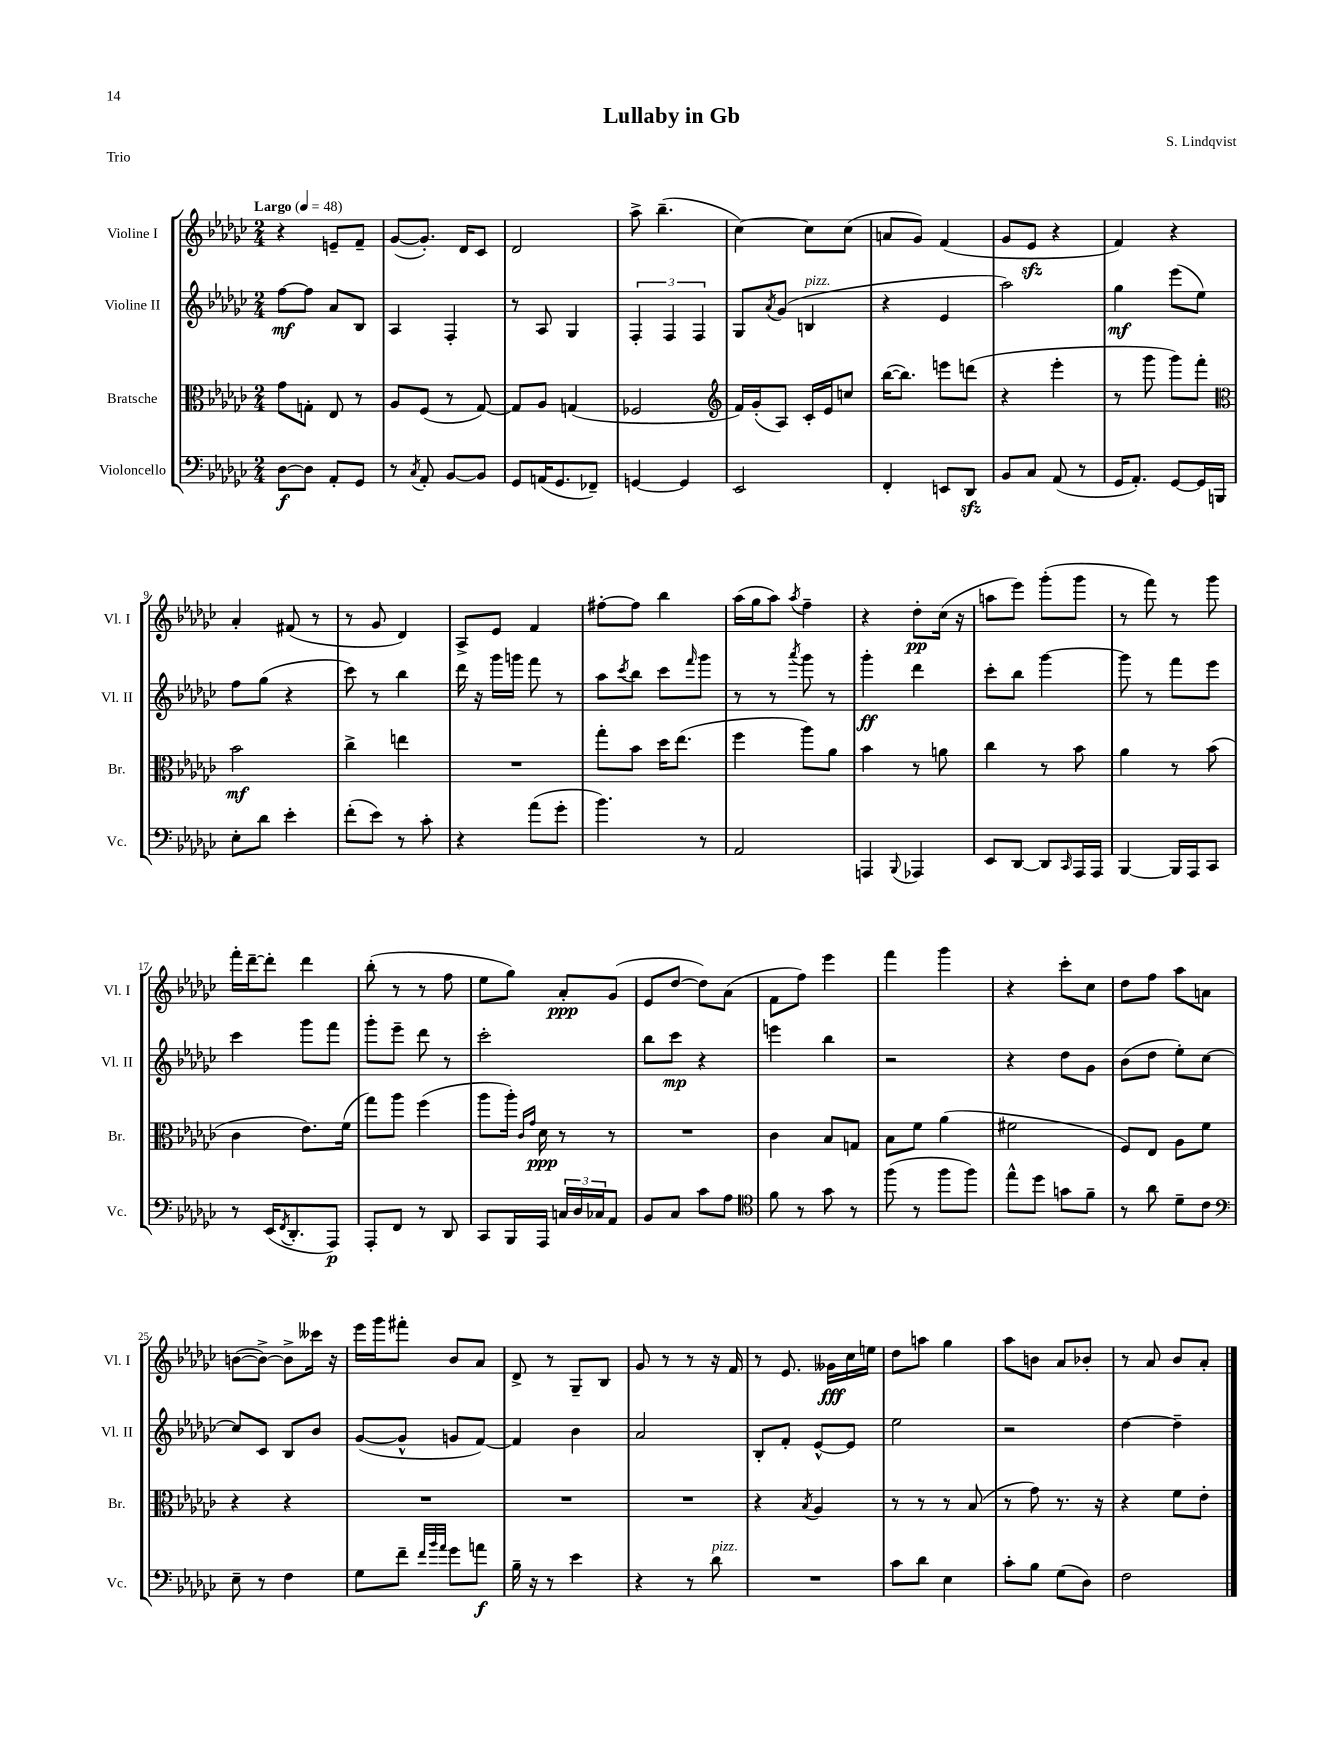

**kern	**dynam	**kern	**dynam	**kern	**dynam	**kern	**dynam
*part4	*part4	*part3	*part3	*part2	*part2	*part1	*part1
*staff4	*staff4	*staff3	*staff3	*staff2	*staff2	*staff1	*staff1
*I"Violoncello	*	*I"Bratsche	*	*I"Violine II	*	*I"Violine I	*
*I'Vc.	*	*I'Br.	*	*I'Vl. II	*	*I'Vl. I	*
*clefF4	*	*clefC3	*	*clefG2	*	*clefG2	*
*k[b-e-a-d-g-c-]	*	*k[b-e-a-d-g-c-]	*	*k[b-e-a-d-g-c-]	*	*k[b-e-a-d-g-c-]	*
*M2/4	*	*M2/4	*	*M2/4	*	*M2/4	*
*MM48	*	*MM48	*	*MM48	*	*MM48	*
=1	=1	=1	=1	=1	=1	=1	=1
!	!	!	!	!	!	!LO:TX:a:B:t=Largo	!
[8D-\L	f	8g-\L	.	[8ff\L	mf	4r	.
8D-\J]	.	8Gn'\J	.	8ff\J]	.	.	.
8AA-'/L	.	8E-/	.	8a-/L	.	8en~/L	.
8GG-/J	.	8r	.	8B-/J	.	8f~/J	.
=2	=2	=2	=2	=2	=2	=2	=2
8r	.	8A-/L	.	4A-/	.	([8g-/L	.
8qC-/	.	.	.	.	.	.	.
8AA-'/	.	(8F/J	.	.	.	8.g-'/J])	.
[8BB-/L	.	8r	.	4F'/	.	.	.
.	.	.	.	.	.	16d-/KL	.
8BB-/J]	.	[8G-/)	.	.	.	8c-/J	.
=3	=3	=3	=3	=3	=3	=3	=3
8GG-/L	.	8G-/L]	.	8r	.	2d-/	.
(16AAn/K	.	8A-/J	.	8A-/	.	.	.
8.GG-/	.	.	.	.	.	.	.
.	.	(4Gn/	.	4G-/	.	.	.
8FF-X~/J)	.	.	.	.	.	.	.
=4	=4	=4	=4	=4	=4	=4	=4
[4GGn/	.	2F-X/	.	6F'/	.	8aa-^\	.
.	.	.	.	.	.	(4.bb-~\	.
.	.	.	.	6F/	.	.	.
4GG/]	.	.	.	.	.	.	.
.	.	.	.	6F/	.	.	.
=5	=5	=5	=5	=5	=5	=5	=5
*	*	*clefG2	*	*	*	*	*
2EE-/	.	16f/LL)	.	8G-/L	.	[4cc-\)	.
.	.	(16g-'/J	.	.	.	.	.
.	.	.	.	8qa-/	.	.	.
.	.	8A-/J)	.	(8g-/J	.	.	.
!	!	!	!	!LO:TX:a:i:t=pizz.	!	!	!
.	.	16c-'/LL	.	4Bn/	.	8cc-\L]	.
.	.	16e-/J	.	.	.	.	.
.	.	8ccn/J	.	.	.	(8cc-\J	.
=6	=6	=6	=6	=6	=6	=6	=6
4FF'/	.	([16bb-\KL	.	4r	.	8an/L	.
.	.	8.bb-\J])	.	.	.	.	.
.	.	.	.	.	.	8g-/J)	.
8EEn/L	.	8eeen\L	.	4e-/	.	(4f/	.
8DD-zz/J	.	(8dddn\J	.	.	.	.	.
=7	=7	=7	=7	=7	=7	=7	=7
8BB-/L	.	4r	.	2aa-\)	.	8g-/L	.
8C-/J	.	.	.	.	.	8e-zz/J	.
(8AA-/	.	4eee-'\	.	.	.	4r	.
8r	.	.	.	.	.	.	.
=8	=8	=8	=8	=8	=8	=8	=8
16GG-/KL	.	8r	.	4gg-\	mf	4f/)	.
8.AA-'/J)	.	.	.	.	.	.	.
.	.	8ggg-\	.	.	.	.	.
[8GG-/L	.	8ggg-\L)	.	(8eee-\L	.	4r	.
16GG-/L]	.	8fff'\J	.	8ee-\J)	.	.	.
16BBBn/JJ	.	.	.	.	.	.	.
!!LO:LB:g=z
=9	=9	=9	=9	=9	=9	=9	=9
*	*	*clefC3	*	*	*	*	*
8E-'\L	.	2b-\	mf	8ff\L	.	4a-'/	.
8d-\J	.	.	.	(8gg-\J	.	.	.
4e-'\	.	.	.	4r	.	(8f#X/	.
.	.	.	.	.	.	8r	.
=10	=10	=10	=10	=10	=10	=10	=10
(8f'\L	.	4cc-^\	.	8ccc-\)	.	8r	.
8e-\J)	.	.	.	8r	.	8g-/	.
8r	.	4een\	.	4bb-\	.	4d-/)	.
8c-'\	.	.	.	.	.	.	.
=11	=11	=11	=11	=11	=11	=11	=11
4r	.	2r	.	16ddd-\	.	8A-^/L	.
.	.	.	.	16r	.	.	.
.	.	.	.	16ggg-\LL	.	8e-/J	.
.	.	.	.	16gggn\JJ	.	.	.
(8a-\L	.	.	.	8fff\	.	4f/	.
8g-'\J	.	.	.	8r	.	.	.
=12	=12	=12	=12	=12	=12	=12	=12
4.b-\)	.	8gg-'\L	.	8aa-\L	.	[8ff#X'\L	.
.	.	.	.	8qccc-/	.	.	.
.	.	8b-\J	.	8bb-\J	.	8ff#\J]	.
.	.	16dd-\KL	.	8ccc-\L	.	4bb-\	.
.	.	(8.ee-\J	.	.	.	.	.
.	.	.	.	16qqfff/	.	.	.
8r	.	.	.	8ggg-\J	.	.	.
=13	=13	=13	=13	=13	=13	=13	=13
2AA-/	.	4ff\	.	8r	.	(16aa-\LL	.
.	.	.	.	.	.	16gg-\J	.
.	.	.	.	8r	.	8aa-\J)	.
.	.	.	.	8qaaa-/	.	8qaa-/	.
.	.	8aa-\L)	.	8ggg-\	.	4ff~\	.
.	.	8a-\J	.	8r	.	.	.
=14	=14	=14	=14	=14	=14	=14	=14
4AAAn/	.	4b-\	.	4ggg-'\	ff	4r	.
8qqBBB-/	.	.	.	.	.	.	.
4AAA-X/	.	8r	.	4ddd-\	.	8dd-'\L	pp
.	.	8an\	.	.	.	(16cc-\Jk	.
.	.	.	.	.	.	16r	.
=15	=15	=15	=15	=15	=15	=15	=15
8EE-/L	.	4cc-\	.	8ccc-'\L	.	8aan\L	.
[8DD-/J	.	.	.	8bb-\J	.	8eee-\J)	.
8DD-/L]	.	8r	.	[4ggg-\	.	(8ggg-'\L	.
16qqCC-/	.	.	.	.	.	.	.
16AAA-/L	.	8b-\	.	.	.	8ggg-\J	.
16AAA-/JJ	.	.	.	.	.	.	.
=16	=16	=16	=16	=16	=16	=16	=16
[4BBB-/	.	4a-\	.	8ggg-\]	.	8r	.
.	.	.	.	8r	.	8fff\)	.
16BBB-/LL]	.	8r	.	8fff\L	.	8r	.
16AAA-/J	.	.	.	.	.	.	.
8CC-/J	.	(8b-\	.	8eee-\J	.	8ggg-\	.
!!LO:LB:g=z
=17	=17	=17	=17	=17	=17	=17	=17
8r	.	4c-\	.	4ccc-\	.	16fff'\LL	.
.	.	.	.	.	.	[16ddd-~\J	.
(16EE-/KL	.	.	.	.	.	8ddd-'\J]	.
8qFF/	.	.	.	.	.	.	.
8.DD-'/	.	.	.	.	.	.	.
.	.	8.e-\L)	.	8ggg-\L	.	4ddd-\	.
8AAA-/J)	p	.	.	8fff\J	.	.	.
.	.	(16f\Jk	.	.	.	.	.
=18	=18	=18	=18	=18	=18	=18	=18
8AAA-'/L	.	8gg-\L)	.	8ggg-'\L	.	(8bb-'\	.
8FF/J	.	8aa-\J	.	8eee-~\J	.	8r	.
8r	.	(4ff\	.	8ddd-\	.	8r	.
8DD-/	.	.	.	8r	.	8ff\	.
=19	=19	=19	=19	=19	=19	=19	=19
8CC-/L	.	8aa-\L	.	2ccc-'\	.	8ee-\L	.
16BBB-/L	.	16aa-'\Jk)	.	.	.	8gg-\J)	.
.	.	16qqc-/LL	.	.	.	.	.
.	.	16qqg-/JJ	.	.	.	.	.
16AAA-/JJ	.	16d-\	ppp	.	.	.	.
24Cn/LL	.	8r	.	.	.	8a-'/L	ppp
24D-/	.	.	.	.	.	.	.
24C-X/J	.	.	.	.	.	.	.
8AA-/J	.	8r	.	.	.	(8g-/J	.
=20	=20	=20	=20	=20	=20	=20	=20
8BB-/L	.	2r	.	8bb-\L	.	8e-/L	.
8C-/J	.	.	.	8ccc-\J	mp	[8dd-/J	.
8c-\L	.	.	.	4r	.	8dd-\L])	.
8A-\J	.	.	.	.	.	(8a-\J	.
=21	=21	=21	=21	=21	=21	=21	=21
*clefC4	*	*	*	*	*	*	*
8f\	.	4c-\	.	4eeen\	.	8f\L	.
8r	.	.	.	.	.	8ff\J)	.
8g-\	.	8B-/L	.	4bb-\	.	4eee-\	.
8r	.	8Gn/J	.	.	.	.	.
=22	=22	=22	=22	=22	=22	=22	=22
(8ff\	.	8B-\L	.	2r	.	4fff\	.
8r	.	8f\J	.	.	.	.	.
8ff\L	.	(4a-\	.	.	.	4ggg-\	.
8ff\J)	.	.	.	.	.	.	.
=23	=23	=23	=23	=23	=23	=23	=23
8ee-^^\L	.	2f#X\	.	4r	.	4r	.
8dd-\J	.	.	.	.	.	.	.
8gn\L	.	.	.	8dd-\L	.	8ccc-'\L	.
8f~\J	.	.	.	8g-\J	.	8cc-\J	.
=24	=24	=24	=24	=24	=24	=24	=24
8r	.	8F/L)	.	(8b-\L	.	8dd-\L	.
8a-\	.	8E-/J	.	8dd-\J	.	8ff\J	.
8d-~\L	.	8A-\L	.	8ee-'\L)	.	8aa-\L	.
8c-\J	.	8f\J	.	[8cc-\J	.	8an\J	.
!!LO:LB:g=z
=25	=25	=25	=25	=25	=25	=25	=25
*clefF4	*	*	*	*	*	*	*
8E-~\	.	4r	.	8cc-/L]	.	([8bn\L	.
8r	.	.	.	8c-/J	.	8b^\J_)	.
4F\	.	4r	.	8B-/L	.	8b^\L]	.
.	.	.	.	8b-/J	.	16ccc--X\Jk	.
.	.	.	.	.	.	16r	.
=26	=26	=26	=26	=26	=26	=26	=26
8G-\L	.	2r	.	([8g-/L	.	16eee-\LL	.
.	.	.	.	.	.	16ggg-\J	.
8f~\J	.	.	.	8g-^^/J]	.	8fff#X'\J	.
32qqf/LLL	.	.	.	.	.	.	.
32qqb-/	.	.	.	.	.	.	.
32qqa-/JJJ	.	.	.	.	.	.	.
8g-\L	.	.	.	8gn/L	.	8b-/L	.
8an\J	f	.	.	[8f/J)	.	8a-/J	.
=27	=27	=27	=27	=27	=27	=27	=27
16B-~\	.	2r	.	4f/]	.	8d-^/	.
16r	.	.	.	.	.	.	.
8r	.	.	.	.	.	8r	.
4e-\	.	.	.	4b-\	.	8G-~/L	.
.	.	.	.	.	.	8B-/J	.
=28	=28	=28	=28	=28	=28	=28	=28
4r	.	2r	.	2a-/	.	8g-/	.
.	.	.	.	.	.	8r	.
8r	.	.	.	.	.	8r	.
!LO:TX:a:i:t=pizz.	!	!	!	!	!	!	!
8d-\	.	.	.	.	.	16r	.
.	.	.	.	.	.	16f/	.
=29	=29	=29	=29	=29	=29	=29	=29
2r	.	4r	.	8B-'/L	.	8r	.
.	.	.	.	8f'/J	.	8.e-/	.
.	.	8qB-/	.	.	.	.	.
.	.	4A-/	.	[8e-^^/L	.	.	.
.	.	.	.	.	.	16g--X\LL	fff
.	.	.	.	8e-/J]	.	16cc-\	.
.	.	.	.	.	.	16een\JJ	.
=30	=30	=30	=30	=30	=30	=30	=30
8c-\L	.	8r	.	2ee-\	.	8dd-\L	.
8d-\J	.	8r	.	.	.	8aan\J	.
4E-\	.	8r	.	.	.	4gg-\	.
.	.	(8B-/	.	.	.	.	.
=31	=31	=31	=31	=31	=31	=31	=31
8c-'\L	.	8r	.	2r	.	8aa-\L	.
8B-\J	.	8g-\)	.	.	.	8bn\J	.
(8G-\L	.	8.r	.	.	.	8a-/L	.
8D-\J)	.	.	.	.	.	8b-X'/J	.
.	.	16r	.	.	.	.	.
=32	=32	=32	=32	=32	=32	=32	=32
2F\	.	4r	.	[4dd-\	.	8r	.
.	.	.	.	.	.	8a-/	.
.	.	8f\L	.	4dd-~\]	.	8b-/L	.
.	.	8e-'\J	.	.	.	8a-'/J	.
==	==	==	==	==	==	==	==
*-	*-	*-	*-	*-	*-	*-	*-
